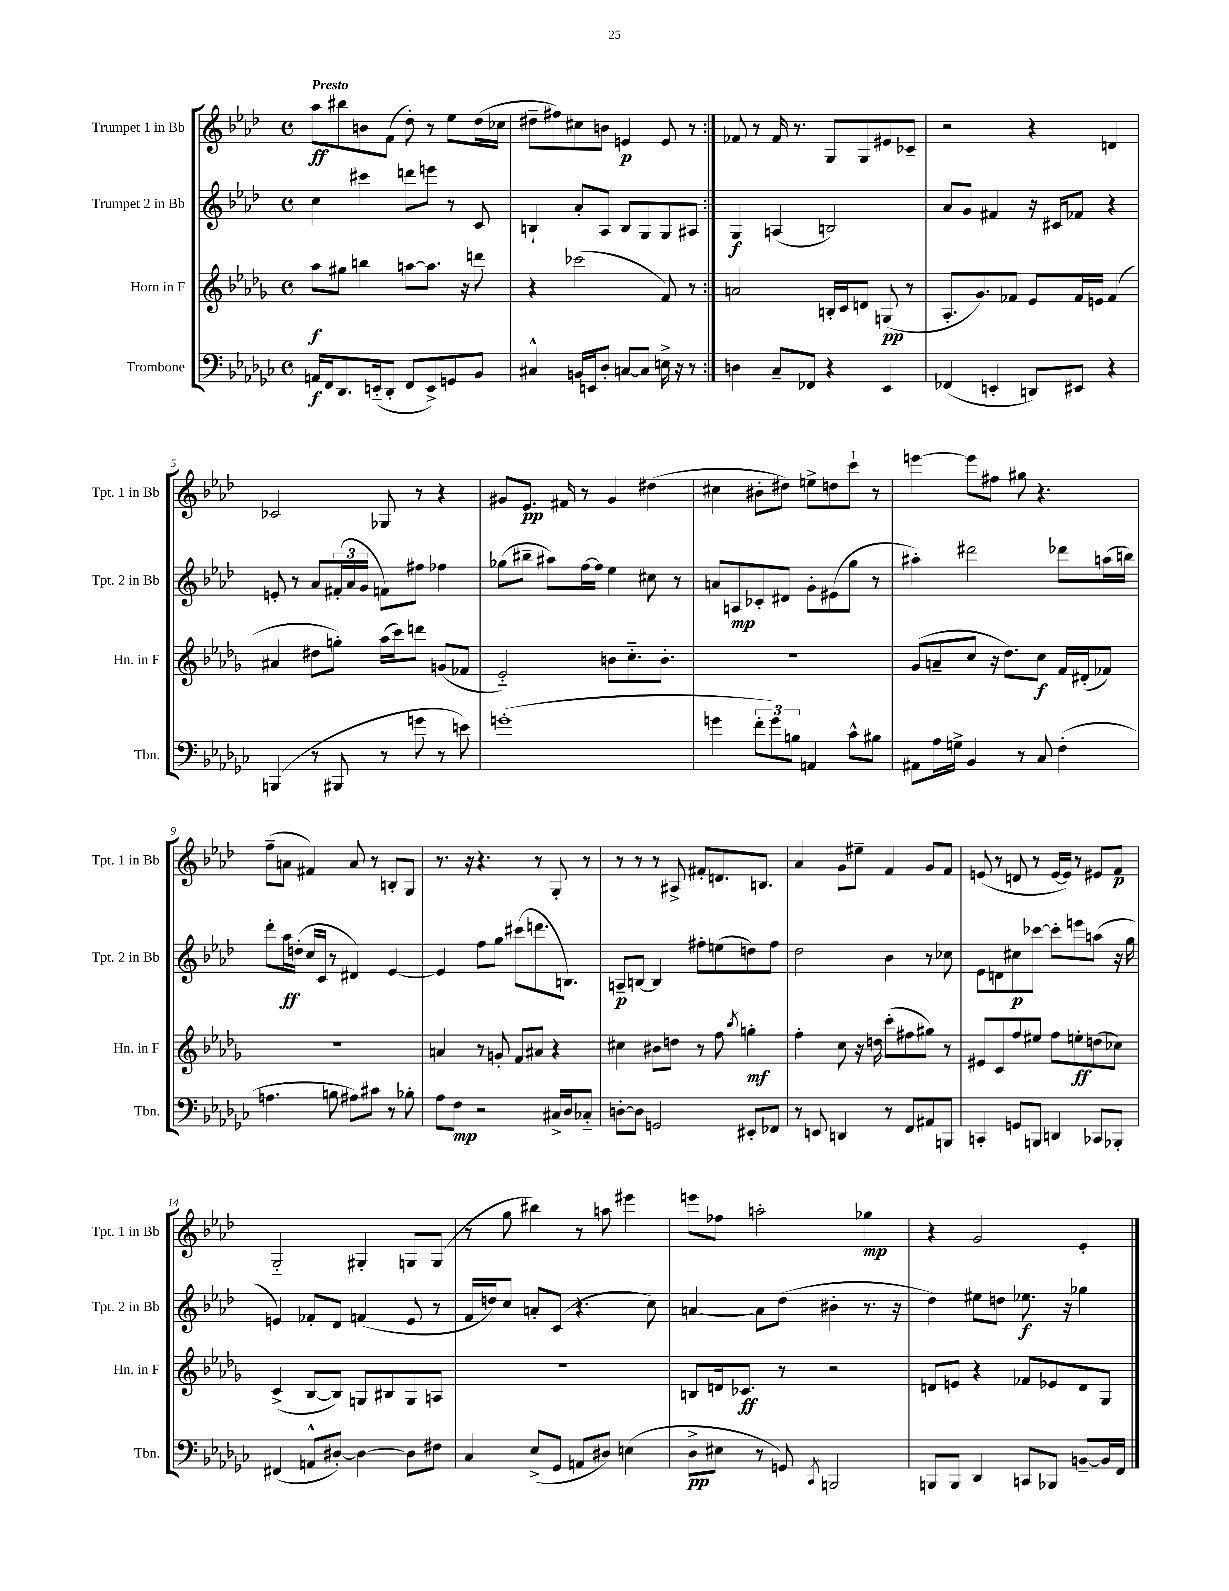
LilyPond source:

<<
\new StaffGroup <<
\new Staff = "s0" \with { instrumentName = "Trumpet 1 in Bb" shortInstrumentName = "Tpt. 1 in Bb" } {
    \clef treble \key aes \major \defaultTimeSignature \time 4/4 \tempo "Presto"
    \repeat volta 2 { aes''8\ff bis''8 b'8 f'8( des''8-.) r8 ees''8 des''16( ces''16 |
    dis''8-- fis''8) cis''8 b'8 e'4\p e'8 r8 | }
    fes'8 r8 fes'16 r8. g8 g8 eis'8 ces'8-- |
    r2 r4 d'4 |
    ces'2 ges8 r8 r4 |
    gis'8 ees'8.\pp fis'16 r8 gis'4 dis''4( |
    cis''4 bis'8-. dis''8) e''8-> d''8 c'''8-! r8 |
    e'''4~ e'''8 fis''8 gis''8 r4. |
    f''8--( a'8 fis'4) a'8 r8 b8-. g8 |
    r8. r16 r4. r8 g8-. r8 |
    r8 r8 r8 ais8-> fis'8-. d'8. b8. |
    aes'4 g'8 eis''8-- f'4 g'8 f'8 |
    e'8( r8 d'8 r8 e'16~ e'16) r8 eis'8 f'8\p |
    g2-_ gis4-. g8 g8( |
    r8 g''8 bis''4) r8 a''8 eis'''4 |
    e'''8 fes''8 a''2-. ges''4\mp |
    r4 g'2 ees'4-. \bar "|." |
}
\new Staff = "s1" \with { instrumentName = "Trumpet 2 in Bb" shortInstrumentName = "Tpt. 2 in Bb" } {
    \clef treble \key aes \major \defaultTimeSignature \time 4/4
    \repeat volta 2 { c''4 cis'''4 d'''8 e'''8 r8 c'8 |
    b4-! aes'8-. aes8 b8 g8 g8 ais8 | }
    g4\f a4( b2) |
    aes'8 g'8 fis'4 r16 cis'16 fes'8 r4 |
    e'8-. r8 aes'8 \tuplet 3/2 { fis'16-.( aes'16 g'16 } f'8) fis''8 fes''4 |
    ges''8( bis''8-- ais''8) f''16~ f''16 ees''4 cis''8 r8 |
    a'8 a8\mp ces'8-. dis'8 g'8-. eis'8( g''8 r8 |
    ais''4-.) dis'''2 des'''8 a''16( b''16) |
    des'''8-. aes''16\ff d''16-.( c''16 c'16 r8 dis'4) ees'4~ |
    ees'4 f''8 g''8 cis'''8( d'''8. b8.) |
    a8--\p b8~ b4 fis''8-. e''8( d''8) fis''8 |
    des''2 bes'4 r8 ces''8 |
    ees'8 d'8 cis''8\p ces'''8~ ces'''8-. e'''8 a''8( r16 g''16 |
    e'4) fes'8-. des'8 f'4( e'8 r8 |
    f'16 d''16) c''8 a'8-. c'8( r4. c''8) |
    a'4~ a'8 des''8( bis'4-. r8. r16 |
    des''4) eis''8 d''8 ees''8.\f r16 ges''4 \bar "|." |
}
\new Staff = "s2" \with { instrumentName = "Horn in F" shortInstrumentName = "Hn. in F" } {
    \clef treble \key des \major \defaultTimeSignature \time 4/4
    \repeat volta 2 { aes''8\f gis''8 b''4 a''8~ a''8. r16 d'''8 |
    r4 ces'''2( f'8) r8 | }
    a'2 b16-. c'16 d'8 g8\pp( r8 |
    aes8.-. ges'8.) fes'8 ees'8 fes'16 e'16 fes'4( |
    ais'4 dis''8 g''8-.) aes''16( c'''16) d'''8 g'8( fes'8 |
    ees'2-_) b'8 c''8.-_ b'8.-. |
    r1 |
    ges'8( a'8-- c''8 r16 des''8.) c''8\f f'16 dis'16-.( fes'8) |
    R1 |
    a'4 r8 g'8-. f'8 ais'8 r4 |
    cis''4 bis'8 d''8 r8 f''8 \acciaccatura { bes''8 } g''4-.\mf |
    f''4-. c''8 r16 d''16 c'''8-.( fis''8 gis''8) r8 |
    eis'8 c'8 f''8 eis''8 f''8 e''8-.\ff d''8( ces''8) |
    c'4->( bes8~ bes8) g8 bis8 g8 a8 |
    R1 |
    b8 d'16 ces'8.\ff r8 r2 |
    d'8 e'8 r4 fes'8 ees'8 d'8 ges8 \bar "|." |
}
\new Staff = "s3" \with { instrumentName = "Trombone" shortInstrumentName = "Tbn." } {
    \clef bass \key ges \major \defaultTimeSignature \time 4/4
    \repeat volta 2 { a,16\f f,16 des,8. e,16-_( des,8-. f,8 e,8->) g,8 bes,8 |
    cis4-^ b,16 e,16 des8-. c8~ c8 e16-> r16 r8 | }
    d4 ces8-- fes,8 r4 ees,4 |
    fes,4( e,4-. d,8) eis,8 r4 |
    b,,4( r8 bis,,8 r8 g'8 r8 e'8) |
    g'1-.( |
    g'4 \tuplet 3/2 { f'8-. g'8) b8 } a,4 ces'8-^ bis8 |
    ais,8 aes16 g16-> bes,4 r8 ces8 f4-.( |
    a4. b8 ais8) cis'8 r8 bes8-. |
    aes8 f8\mp r2 cis16-> des16 ces8-_ |
    d8~-. d8 g,2 eis,8-. fes,8 |
    r8 e,8 d,4 r8 f,8 ais,8 b,,8 |
    c,4-. g,8 b,,8 d,4 ces,8 bes,,8-. |
    fis,4( a,8-^ dis8~-.) dis4~ dis8 fis8 |
    ces4 ees8->( ges,8 a,8 dis8) e4( |
    des8->\pp eis8 r8 g,8) \acciaccatura { ces,8 } b,,2 |
    b,,8 b,,8 des,4 c,8 bes,,8 b,8~-- b,16 f,16 \bar "|." |
}
>>
>>
